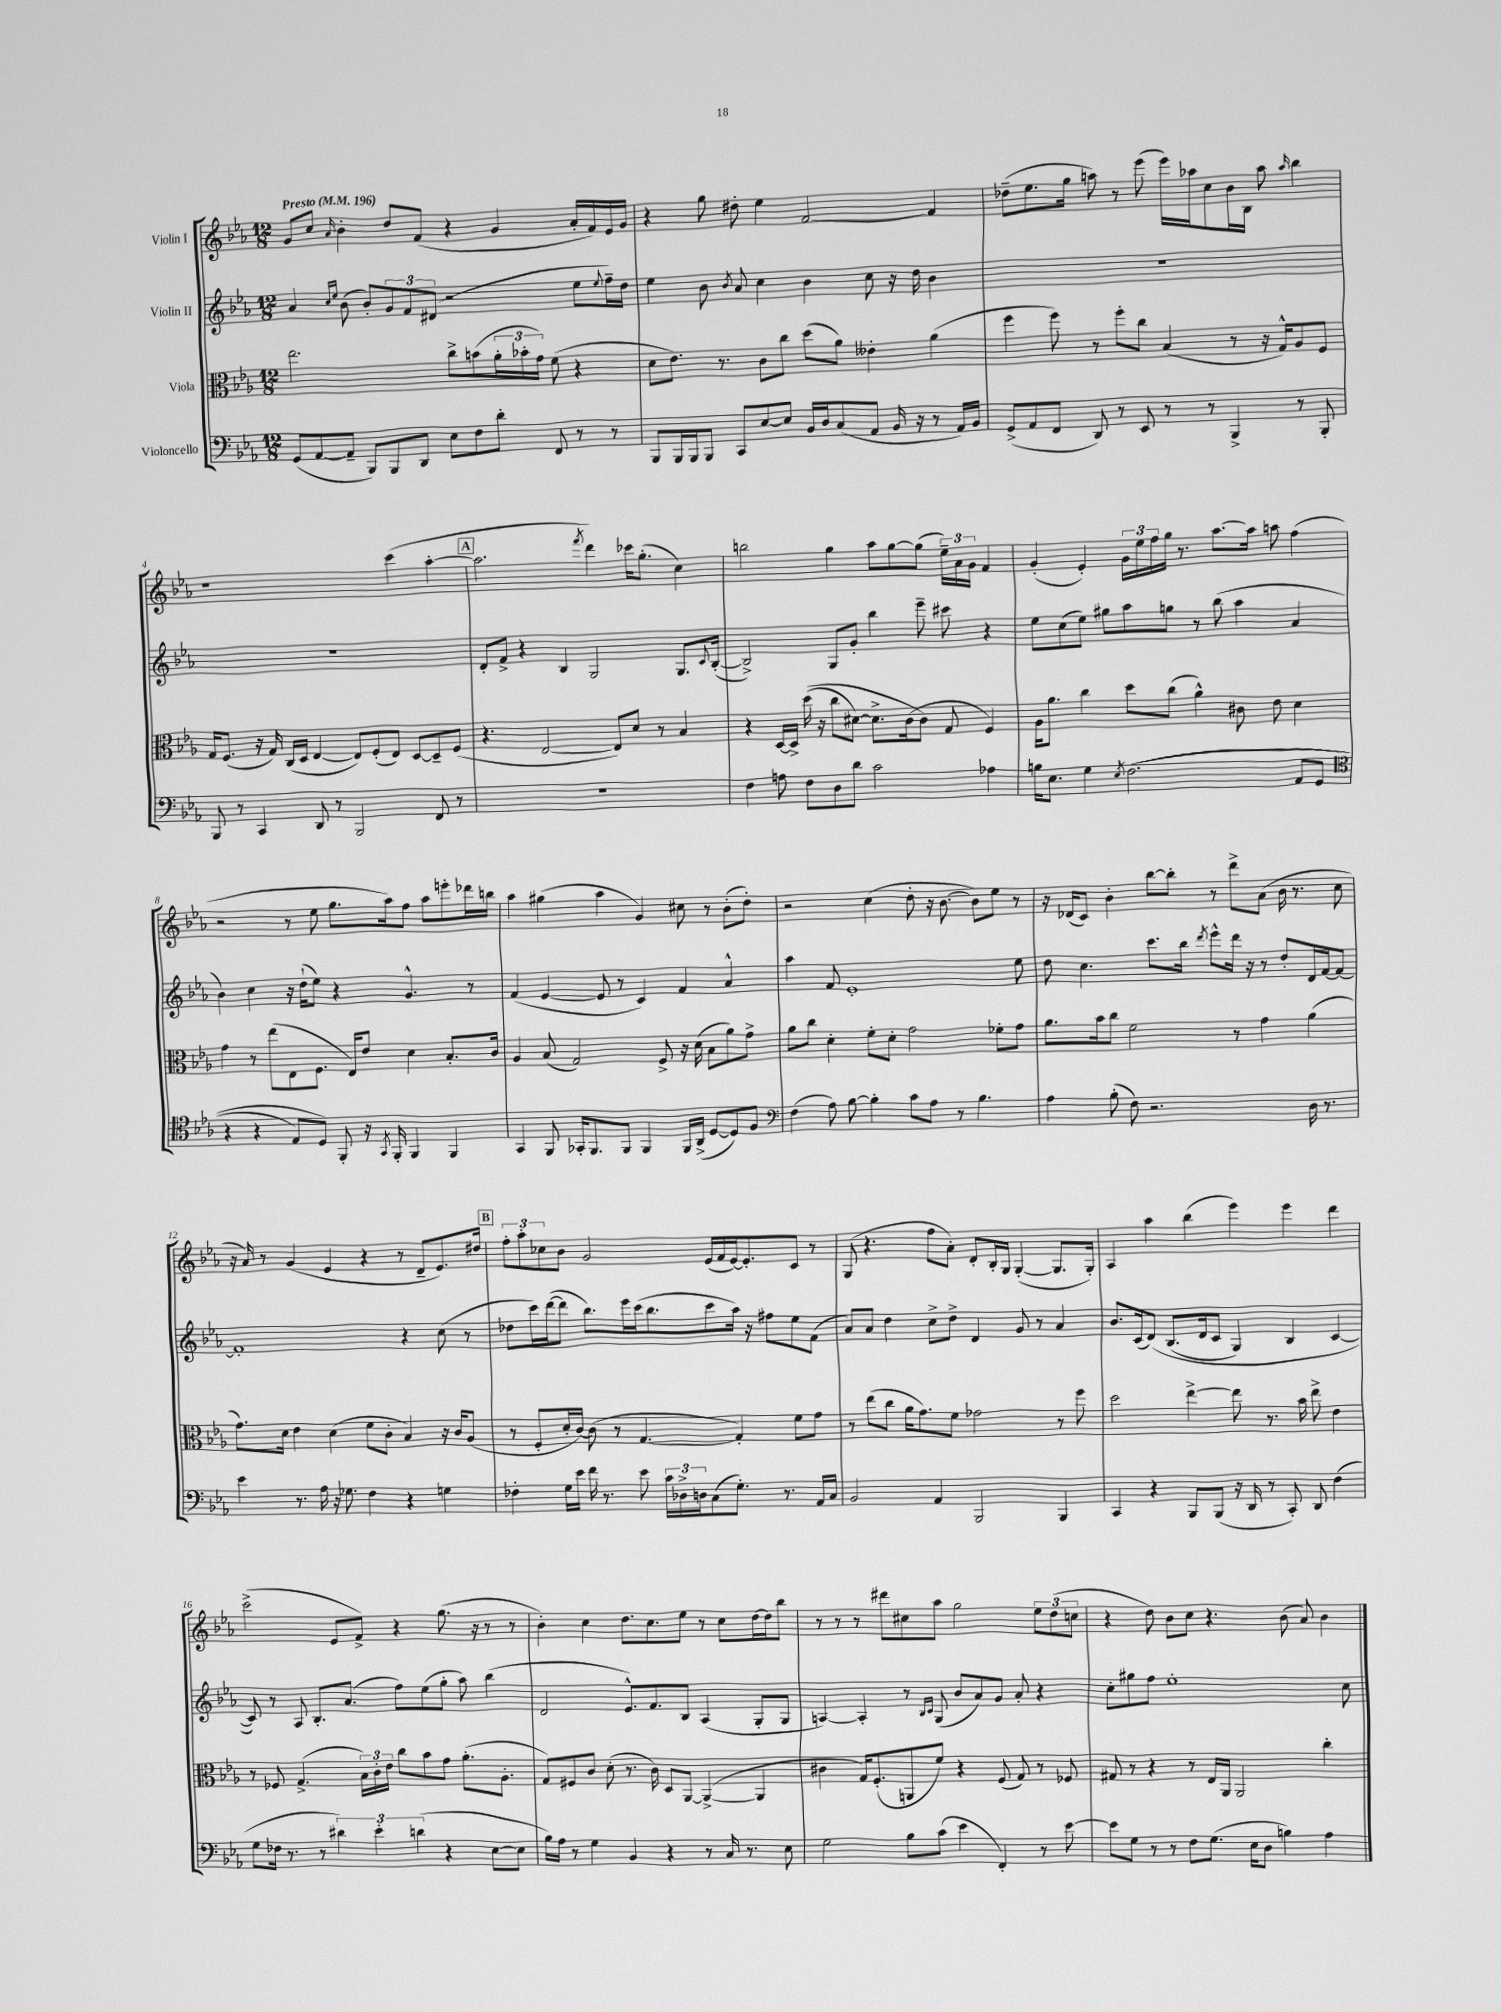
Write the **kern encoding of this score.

**kern	**kern	**kern	**kern
*part4	*part3	*part2	*part1
*staff4	*staff3	*staff2	*staff1
*I"Violoncello	*I"Viola	*I"Violin II	*I"Violin I
*clefF4	*clefC3	*clefG2	*clefG2
*k[b-e-a-]	*k[b-e-a-]	*k[b-e-a-]	*k[b-e-a-]
*M12/8	*M12/8	*M12/8	*M12/8
*MM196	*MM196	*MM196	*MM196
=1	=1	=1	=1
!	!	!	!LO:TX:a:B:t=Presto
(8GG/L	2.ee-\	4a-/	8g/L
[8AA-/	.	.	8cc/J
.	.	16qqcc/LL	.
.	.	16qqee-/JJ	16qqa-/
8AA-~/J]	.	(8b-\	4b-'\
8BBB-/L)	.	8b-'/L)	.
8BBB-/	.	12g/	8dd/L
.	.	12f/	.
8DD/J	.	.	(8f/J
.	.	(12d#X/J	.
8E-\L	8cc^\L	2r	4r
8F\	(8bn\	.	.
8d'\J	24a-'\L	.	4g/
.	24b-X'\	.	.
.	24g\JJ)	.	.
8FF/	(8f\	.	.
8r	4r	8ee-\L	16a-'/LL
.	.	.	16f/)
.	.	8qqee-/	.
8r	.	16ff~\L)	16e-/
.	.	16dd\JJ	16g/JJ
=2	=2	=2	=2
8BBB-/L	8d\L	4ee-\	4r
16BBB-/L	8.e-\J)	.	.
16BBB-/J	.	.	.
8BBB-/J	.	8b-\	8gg\
.	8.r	.	.
.	.	8qb-/	.
8CC/L	.	8a-/	8dd#X'\
[8E-/	8c\L	4cc\	4ee-\
8E-/J]	8cc\J	.	.
16BB-/LL	(8dd\L	4b-\	[2f/
16D/J	.	.	.
(8C/	8a-\J)	.	.
8AA-/J	4e--X'\	8cc\	.
16BB-/	.	16r	.
16r	.	16dd\	.
8r	(4a-\	4b-\	4f/]
16AA-/LL)	.	.	.
16BB-/JJ	.	.	.
=3	=3	=3	=3
(8GG^/L	4ff\	1.r	(8dd-X~\L
8AA-/	.	.	8.ee-\
8FF/J	8ff\)	.	.
.	.	.	16gg\Jk
8DD/)	8r	.	8aan\)
8r	8ff'\L	.	8r
8EE-/	8cc\J	.	(8eee-\
8r	(4B-/	.	16eee-\LL)
.	.	.	16aa-X\J
8r	.	.	8cc\
4BBB-^/	8r	.	16b-\L
.	.	.	16B-\JJ
.	16r	.	8aa-\
.	16G^^/KL)	.	.
.	.	.	16qqaa-/
8r	8A-/	.	4bb-\
8BBB-'/	8F/J	.	.
!!LO:LB:g=z
=4	=4	=4	=4
8BBB-/	16G/KL	1.r	1r
.	(8.F/J	.	.
8r	.	.	.
4CC/	16r	.	.
.	16G/)	.	.
.	(16C/LL	.	.
.	16D/JJ	.	.
8DD/	[4E-/	.	.
8r	.	.	.
2BBB-/	8E-/L])	.	.
.	(8F'/	.	.
.	8E-/J)	.	(4ccc\
.	[8D/L	.	.
8FF/	8D~/]	.	[4aa-'\
8r	(8F/J	.	.
!!LO:REH:place=s1:t=A
=5	=5	=5	=5
1.r	4.r	8d'/L	2.aa-\]
.	.	8f^/J	.
.	.	4r	.
.	[2E-/	.	.
.	.	4B-/	.
.	.	.	8qfff/
.	.	2G/	4ddd\)
.	8E-/L])	.	.
.	8d/J	.	16ccc-X\KL
.	.	.	(8.gg'\J
.	8r	.	.
.	4B-/	8.G/L	4cc\)
.	.	8qqc/	.
.	.	([16B-'/Jk	.
=6	=6	=6	=6
4F\	4r	2B-^/])	2bbn\
8An\	[16D/LL	.	.
.	16D^/JJ]	.	.
8F\L	((16dd\	.	.
.	16r	.	.
8D\	8cc\L	8G/L	4gg\
8d\J	[8d#X\J)	8g'/J	.
2c\	8.d#^\L]	4bb-\	8aa-\L
.	.	.	[8gg\
.	(16c\k	.	.
.	8c\J)	8eee-~\	(8gg\J]
.	8G/	8ccc#X\	24ee-~\LL)
.	.	.	24a-\
.	.	.	24g\JJ
4A-X\	4F/)	4r	4f/
=7	=7	=7	=7
16Bn\KL	16A-\KL	8ee-\L	(4g'/
8.E-\J	8.a-\J	.	.
.	.	(8cc\	.
4G\	4cc\	8ee-\J)	4e-'/)
.	.	8gg#X\L	.
8qE-/	.	.	.
((2.F\	8dd\L	8aa-\	24g\LL
.	.	.	24ee-\
.	.	.	24ff\
.	(8cc\J	8ggn\J	16gg\JJ
.	.	.	8.r
.	4a-^^\)	8r	.
.	.	(8bb-\	[8.aa-\L
.	8c#X\	4aa-\	.
.	.	.	16aa-\Jk]
.	8e-\	.	8aan\
8AA-/L	4d\	4a-/	(4ff\
8GG/J	.	.	.
!!LO:LB:g=z
=8	=8	=8	=8
*clefC4	*	*	*
4r	4g\	4b-\)	2r
4r	8r	4cc\	.
.	(8ee-\L	.	.
8E-/L)	8E-\	16r	8r
.	.	(16dd`\KL	.
8D/J)	8.F\J	8ee-\J)	8ee-\
8FF'/	.	4r	8.gg\L
.	16E-/KL)	.	.
16r	8e-/J	.	.
8qGG/	.	.	.
16FF'/	.	.	16aa-\k)
4FF/	4d\	4.g^^/	8ff\J
.	.	.	8aa-\L
4FF/	8.B-'/L	.	8eeen'\
.	.	8r	16ddd-X\L
.	16c/Jk	.	16bbn\JJ
=9	=9	=9	=9
4GG/	4A-/	(4f/	4aa-\
8FF/	(8B-/	[4e-/	(4gg#X\
16GG-X'/KL	2G/)	.	.
8.FF/	.	.	.
.	.	8e-/]	4aa-\
8FF/J	.	8r	.
4FF/	.	4c/)	4g/)
.	8F^/	.	.
16FF/LL	16r	4f/	8cc#X\
(16AA-^/JJ	(16d\	.	.
[8D/L	8B-\L	.	8r
8D/])	8a-\)	4a-^^/	(8b-'\L
8F/J	8g^\J	.	8dd'\J)
=10	=10	=10	=10
*clefF4	*	*	*
(4F\	8a-\L	4aa-\	2r
.	8cc\J	.	.
8A-\)	4d'\	8f/	.
[8B-\	.	1e-'	.
4B-'\]	8f'\L	.	(4cc\
.	8d'\J	.	.
8c\L	2g\	.	8dd'\
8A-\J	.	.	16r
.	.	.	[8.b-\
8r	.	.	.
4.B-\	.	.	8b-\L])
.	8f-X'\L	.	8ee-\J
.	8g\J	8ee-\	8r
=11	=11	=11	=11
4A-\	8.a-\L	8dd\	16r
.	.	.	(16d-X/KL
.	.	4.cc\	8c/J)
.	16b-\k	.	.
(8B-'\	8cc\J	.	4b-'\
8F\)	2f\	.	.
2.r	.	8.ccc\L	[8bb-\L
.	.	.	8bb-'\J]
.	.	16bb-\Jk	.
.	.	8qddd/	.
.	.	8eee-^^\L	8r
.	8r	16ddd\Jk	8ddd^\L
.	.	16r	.
.	4g\	8r	(8a-\J
.	.	8dd'/L	16b-\
.	.	.	8.r
16D\	(4a-\	16d/L	.
8.r	.	[16f/J	.
.	.	8f/J_	8cc\
!!LO:LB:g=z
=12	=12	=12	=12
4e-\	8.g\L)	1f']	16r
.	.	.	16a-/)
.	.	.	8r
.	16d\Jk	.	.
8.r	4e-\	.	(4g/
16A-\	.	.	.
16r	(4d\	.	4e-/
8.G-X\	.	.	.
4F\	8f\L	.	4r
.	8c'\J	.	.
4r	4B-/)	4r	8r
.	.	.	8d~/L
4Gn\	16r	(8cc\	8.e-/)
.	16c/KL	.	.
.	(8A-/J	8r	.
.	.	.	16dd#X/Jk
!!LO:REH:place=s1:t=B
=13	=13	=13	=13
4F-X'\	8r	8dd-X\L	12ff'\L
.	.	.	12aa-'\
.	8F'/L	16ccc\L)	.
.	.	.	12cc-X\
.	.	([16ddd\J	.
16G\LL	16d'/L	8ddd\J]	8b-\J
16e-\JJ	[16c/JJ)	.	.
16f\	(8c\]	8.bb-\L)	2g/
8.r	.	.	.
.	8r	.	.
.	.	16eee-\L	.
8e-\	[4.G/	(16ccc\J	.
.	.	8.bb-\	.
24c\LL	.	.	.
24D-X^\	.	.	.
24Dn\J	.	.	.
(8C\	.	8ccc\	(16e-/LL
.	.	.	16f/
8.G'\J)	4G'/])	16aa-\Jk)	[16e-/J)
.	.	16r	8.e-'/]
.	.	8ff#X\L	.
8.r	.	.	.
.	8f\L	8ee-\	8c/J
16AA-/LL	8g\J	(8f\J	8r
16C/JJ	.	.	.
=14	=14	=14	=14
2BB-/	8r	8a-/L)	(8G/
.	(8ee-\L	8a-/J	4.r
.	8cc\J	4dd\	.
.	16a-\KL	.	.
.	8.g\)	.	.
4AA-/	.	8cc^\L	8ff\L
.	8f\J	8dd^\J	8a-'\J)
2BBB-/	2g-X\	4d/	8d'/L
.	.	.	16B-'/L
.	.	.	16G/JJ
.	.	8g/	([4G'/
.	.	8r	.
4BBB-/	8r	4a-/	8.G/L]
.	8ff\	.	.
.	.	.	16G'/Jk)
=15	=15	=15	=15
4CC/	2dd\	8.b-/L	4A-/
.	.	(16c/k	.
4r	.	(8d/J)	4aa-\
.	.	(8.B-/L	.
8BBB-/L	[4ee-^\	.	(4bb-\
.	.	16d/k	.
(8BBB-/J	.	8c/J	.
16r	8ee-\]	4G/)	4eee-\)
16DD/	.	.	.
8r	8.r	.	.
8CC'/)	.	4B-/	4eee-\
.	16b-\	.	.
8DD/	8ee-^\	.	.
(4F\	4e-\	[4c/	4ddd\
!!LO:LB:g=z
=16	=16	=16	=16
8G\L	8r	8c/])	(2ccc^\
16F-X\Jk	8F-X/	8r	.
8.r	.	.	.
.	(4.G^/	8A-/	.
8r	.	8.B-'/L	.
6d#X\)	.	.	8e-/L
.	.	(8.a-/J	.
.	24B-\LL)	.	8f^/J)
6e-'\	24c'\	.	.
.	24e-\JJ	.	.
.	8cc\L	8ff\L)	4r
(6dn\	.	.	.
.	8b-\	(8ee-\	.
4r	8g\J	8gg'\J	(8.gg\
.	(8.a-'\L	8aa-\)	.
.	.	.	16r
[8E-\L	.	(4bb-\	8r
.	8.A-'\J	.	.
8E-\J]	.	.	8r
=17	=17	=17	=17
16B-\LL)	8G/L)	2d/	4b-'\)
16A-\JJ	.	.	.
8r	8F#X/	.	.
4G\	8c/J	.	4cc\
.	(8d'\	.	.
4BB-/	8.r	8.e-^^/L)	8.dd\L
.	16c\)	8.f/	8.cc\
4r	8D/L	.	.
.	[8AA-/J	8B-/J	8ee-\J
8r	(4AA-^/_	(4A-/	8r
16C/	.	.	8cc\L
8.r	.	.	.
.	4AA-/]	8G'/L	[16dd\L
.	.	.	16dd\J]
8E-\	.	8G/J	8bb-\J
=18	=18	=18	=18
2G\	4c#X\	[4An/)	8r
.	.	.	8r
.	16G/KL)	4A'/]	8r
.	(8.F'/	.	.
.	.	.	8ddd#X\L
8B-\L	8AAn/	8r	8cc#X\
.	.	16qqB-/LL	.
.	.	16qqc/JJ	.
(8c\J	8f/J)	(8G/	8aa-\J
4e-\	4r	8b-/L	2gg\
.	.	8a-/)	.
4FF'/)	(8F/	8g/J	.
.	8G/)	8a-'/	.
8r	8r	4r	12ee-\L
.	.	.	(12dd\
[8e-\	8F-X/	.	.
.	.	.	12ccn\J
=19	=19	=19	=19
8e-\L]	8G#X/	8cc'\L	4r
8G\J	8r	8gg#X\	.
8r	4r	8ff\J	8dd\)
8r	.	1ee-'	8b-\L
8F\L	8r	.	8cc\J
(8.G\J	16E-/LL	.	4.r
.	16AA-/JJ	.	.
.	2AA-/	.	.
16E-\KL	.	.	.
8D\J	.	.	.
4Bn\)	.	.	(8b-\
.	.	.	8a-/)
4A-\	4cc'\	.	4b-\
.	.	8cc\	.
==	==	==	==
*-	*-	*-	*-
